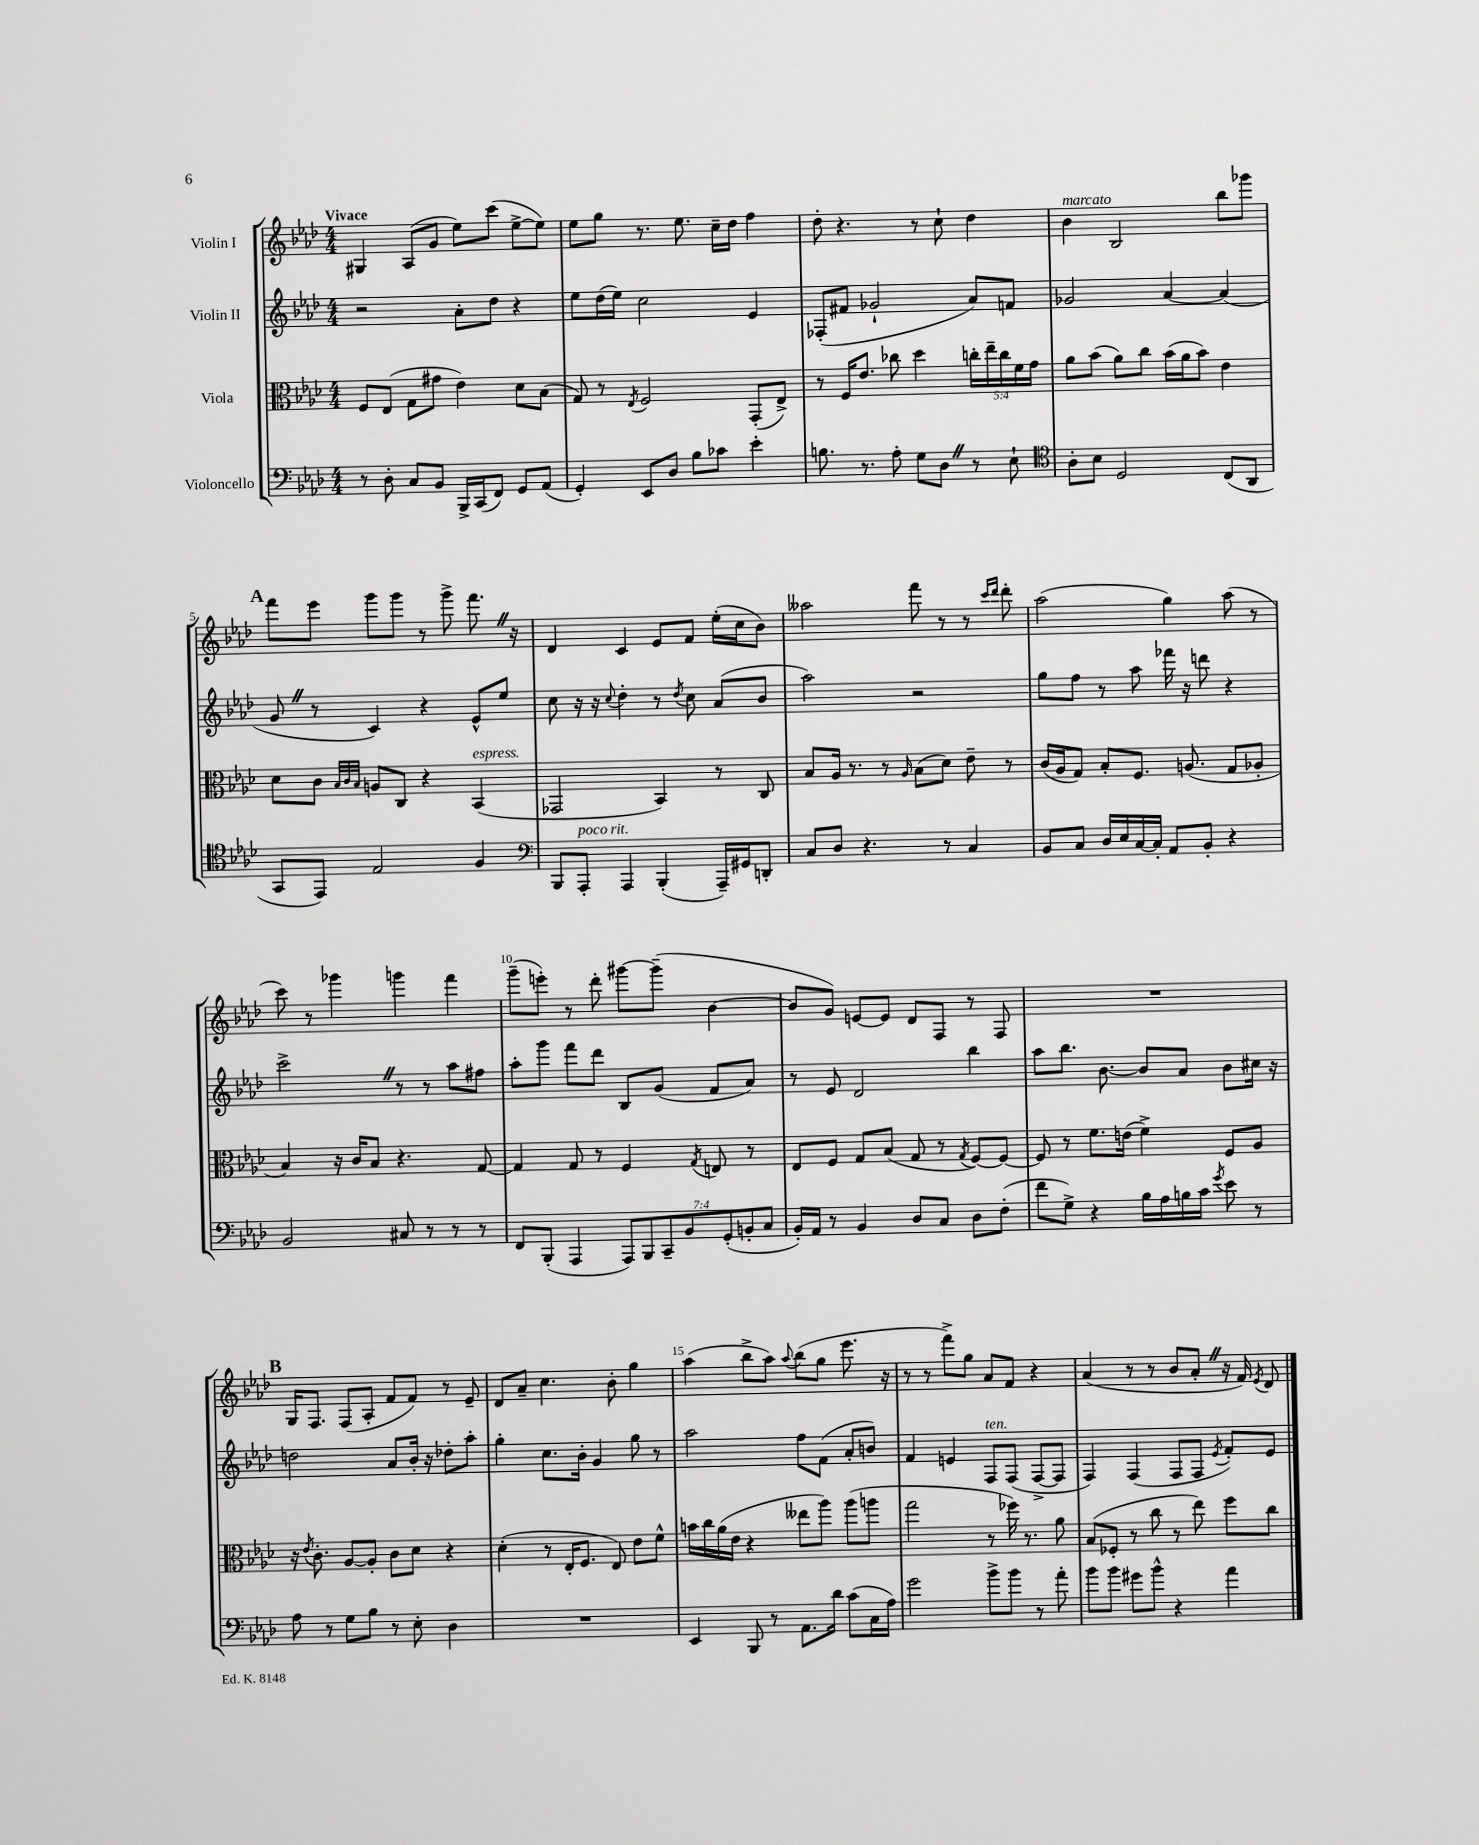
<<
\new StaffGroup <<
\new Staff = "s0" \with { instrumentName = "Violin I" } {
    \clef treble \key aes \major \numericTimeSignature \time 4/4 \tempo "Vivace"
    \autoBeamOff gis4 aes8[( g'8] ees''8[) c'''8]( ees''8[~-> ees''8]) |
    ees''8[ g''8] r8. ees''8. c''16[-- des''16] f''4 |
    des''8-. r4. r8 c''8-! des''4 |
    bes'4^\markup { \italic "marcato" } bes2 bes''8[ ges'''8] |
    \mark \markup { \bold "A" } f'''8[ ees'''8] g'''8[ g'''8] r8 g'''8-> f'''8. \once \override BreathingSign.text = \markup { \musicglyph "scripts.caesura.straight" } \breathe r16 |
    des'4 c'4 ees'8[ f'8] ees''16[-.( c''16 bes'8]) |
    aeses''2 f'''8 r8 r8 \grace { c'''16[ des'''16] } des'''8-. |
    aes''2( g''4) aes''8( r8 |
    c'''8) r8 ges'''4 g'''4 f'''4 |
    g'''8[--( e'''8]-.) r8 des'''8-. gis'''8[~ gis'''8]--( bes'4~ |
    bes'8[ g'8]) e'8[~ e'8] des'8[ f8] r8 f8 |
    R1 |
    \mark \markup { \bold "B" } g16[ f8.] f8[( aes8]-. f'8[ f'8]) r8 ees'8-- |
    des'8[ aes'8]-- c''4. bes'8-. g''4 |
    aes''4( bes''8[-> aes''8]) \appoggiatura { aes''8 } bes''8[( g''8] ees'''8. r16 |
    r8 r8 f'''8[->) g''8] aes'8[ f'8] r4 |
    aes'4( r8 r8 bes'8[ aes'8]-. \once \override BreathingSign.text = \markup { \musicglyph "scripts.caesura.straight" } \breathe r16 f'16) \acciaccatura { ees'8 } des'8 \bar "|." |
}
\new Staff = "s1" \with { instrumentName = "Violin II" } {
    \clef treble \key aes \major \numericTimeSignature \time 4/4
    \autoBeamOff r2 aes'8[-. des''8] r4 |
    ees''8[ des''16( ees''16]) c''2 ees'4 |
    fes8[-.( fis'8] ges'2-! aes'8[) f'8] |
    ges'2 aes'4~ aes'4( |
    \mark \markup { \bold "A" } g'8 \once \override BreathingSign.text = \markup { \musicglyph "scripts.caesura.straight" } \breathe r8 c'4) r4 ees'8[-^ ees''8] |
    c''8 r16 r16 \appoggiatura { c''8 } des''4-. r8 \acciaccatura { des''8 } c''8 aes'8[( bes'8] |
    aes''2) r2 |
    g''8[ f''8] r8 aes''8 fes'''16 r16 d'''8 r4 |
    c'''2-> \once \override BreathingSign.text = \markup { \musicglyph "scripts.caesura.straight" } \breathe r8 r8 aes''8[ fis''8] |
    aes''8[-. g'''8] f'''8[ des'''8] bes8[ g'8]( f'8[ aes'8]) |
    r8 ees'8 des'2 bes''4 |
    aes''8[ bes''8.] bes'8.~ bes'8[ aes'8] bes'8[ cis''16] r16 |
    \mark \markup { \bold "B" } d''2 aes'8[ bes'16]-. r16 des''8[-. aes''8]-. |
    g''4-. c''8.[ bes'16]-. g'4 g''8 r8 |
    aes''2 f''8[ f'8]( aes'8[-. b'8]) |
    f'4 e'4 f8[^\markup { \italic "ten." } f8]( f8[~-> f8] |
    f4) f4( f8[ f8] \acciaccatura { ees'8 } f'8[-.) ees'8] \bar "|." |
}
\new Staff = "s2" \with { instrumentName = "Viola" } {
    \clef alto \key aes \major \numericTimeSignature \time 4/4 \override Staff.TupletNumber.text = #tuplet-number::calc-fraction-text
    \autoBeamOff f8[ ees8]( g8[ gis'8] ees'4) des'8[ bes8]( |
    g8) r8 \acciaccatura { ees8 } f2 g,8[-.( ees8]->) |
    r8 f16[ ees'8.] ces''8 des''4 \tuplet 5/4 { c''16[-. ees''16-- c''16 f'16 g'16] } |
    aes'8[ bes'8]( aes'8[) c''8] bes'16[( aes'16 bes'8]) ees'4 |
    \mark \markup { \bold "A" } des'8[ c'8] \grace { bes32[ c'32 bes32] } a8[ c8] r4 bes,4^\markup { \italic "espress." }( |
    ges,2 bes,4) r8 c8 |
    bes8[ aes16] r8. r8 \grace { aes16 } bes8[( des'8]) ees'8-- r8 |
    c'16[( aes16 g8]) bes8[-. f8.] a8.( g8[ aes8]-. |
    bes4) r16 c'16[ bes8] r4. g8~ |
    g4 g8 r8 f4 \acciaccatura { g8 } e8 r8 |
    ees8[ f8] g8[ bes8]( g8 r8 \acciaccatura { g8 } f8[~) f8]~ |
    f8 r8 f'8.[ e'16]( f'4->) f8[ aes8] |
    \mark \markup { \bold "B" } r16 \acciaccatura { ees'8 } c'8.-. aes8[~ aes8]-. c'8[ des'8] r4 |
    des'4-.( r8 ees16[-. f8.] ees8) ees'8[ f'8]-^ |
    b'16[ c''16 aes'16( ees'16] r4 eeses''8[ aes''8]) aes''8[( a''8] |
    g''2 r8 fes''16) r8. aes'8 |
    bes8[( fes8]-. r8 c''8 r8 ees''8) f''8[ c''8] \bar "|." |
}
\new Staff = "s3" \with { instrumentName = "Violoncello" } {
    \clef bass \key aes \major \numericTimeSignature \time 4/4 \override Staff.TupletNumber.text = #tuplet-number::calc-fraction-text
    \autoBeamOff r8 des8-. c8[ bes,8] bes,,16[-> c,16( f,8]) g,8[ aes,8]( |
    g,4-.) ees,8[ des8] bes8[ ces'8] ees'4-. |
    b8. r8. aes8-. g8[ des8] \once \override BreathingSign.text = \markup { \musicglyph "scripts.caesura.straight" } \breathe r8 ees8-! |
    \clef tenor aes8[-. bes8] des2 c8[( aes,8] |
    \mark \markup { \bold "A" } g,8[ ees,8]) ees2 f4 |
    \clef bass bes,,8[ aes,,8]-.^\markup { \italic "poco rit." } aes,,4 bes,,4-.( aes,,16[--) gis,16 d,8]-. |
    c8[ des8] r4. r8 c4 |
    bes,8[ c8] des16[ ees16 c16~ c16]-. aes,8[ bes,8]-. r4 |
    bes,2 cis8 r8 r8 r8 |
    f,8[ bes,,8]-.( aes,,4 \tuplet 7/4 { aes,,8[) bes,,8 c,8-- bes,8 g,8-.( b,8-. c8] } |
    bes,16[-.) aes,16] r8 bes,4 des8[ c8] des8[ f8]-.( |
    f'8[ g8]->) r4 bes16[ aes16 b16 c'16] \acciaccatura { g'8 } ees'8 r8 |
    \mark \markup { \bold "B" } aes8 r8 g8[ bes8] r8 ees8-. des4 |
    R1 |
    ees,4 bes,,8 r8 aes,8.[ des'16] c'8[( c16 aes16]) |
    g'2 bes'8[-> bes'8] r8 aes'8-. |
    bes'8[ bes'8] gis'8[ bes'8]-^ r4 aes'4 \bar "|." |
}
>>
>>
\layout { \context { \Score \override BarNumber.break-visibility = ##(#f #t #t) barNumberVisibility = #(every-nth-bar-number-visible 5) } }
